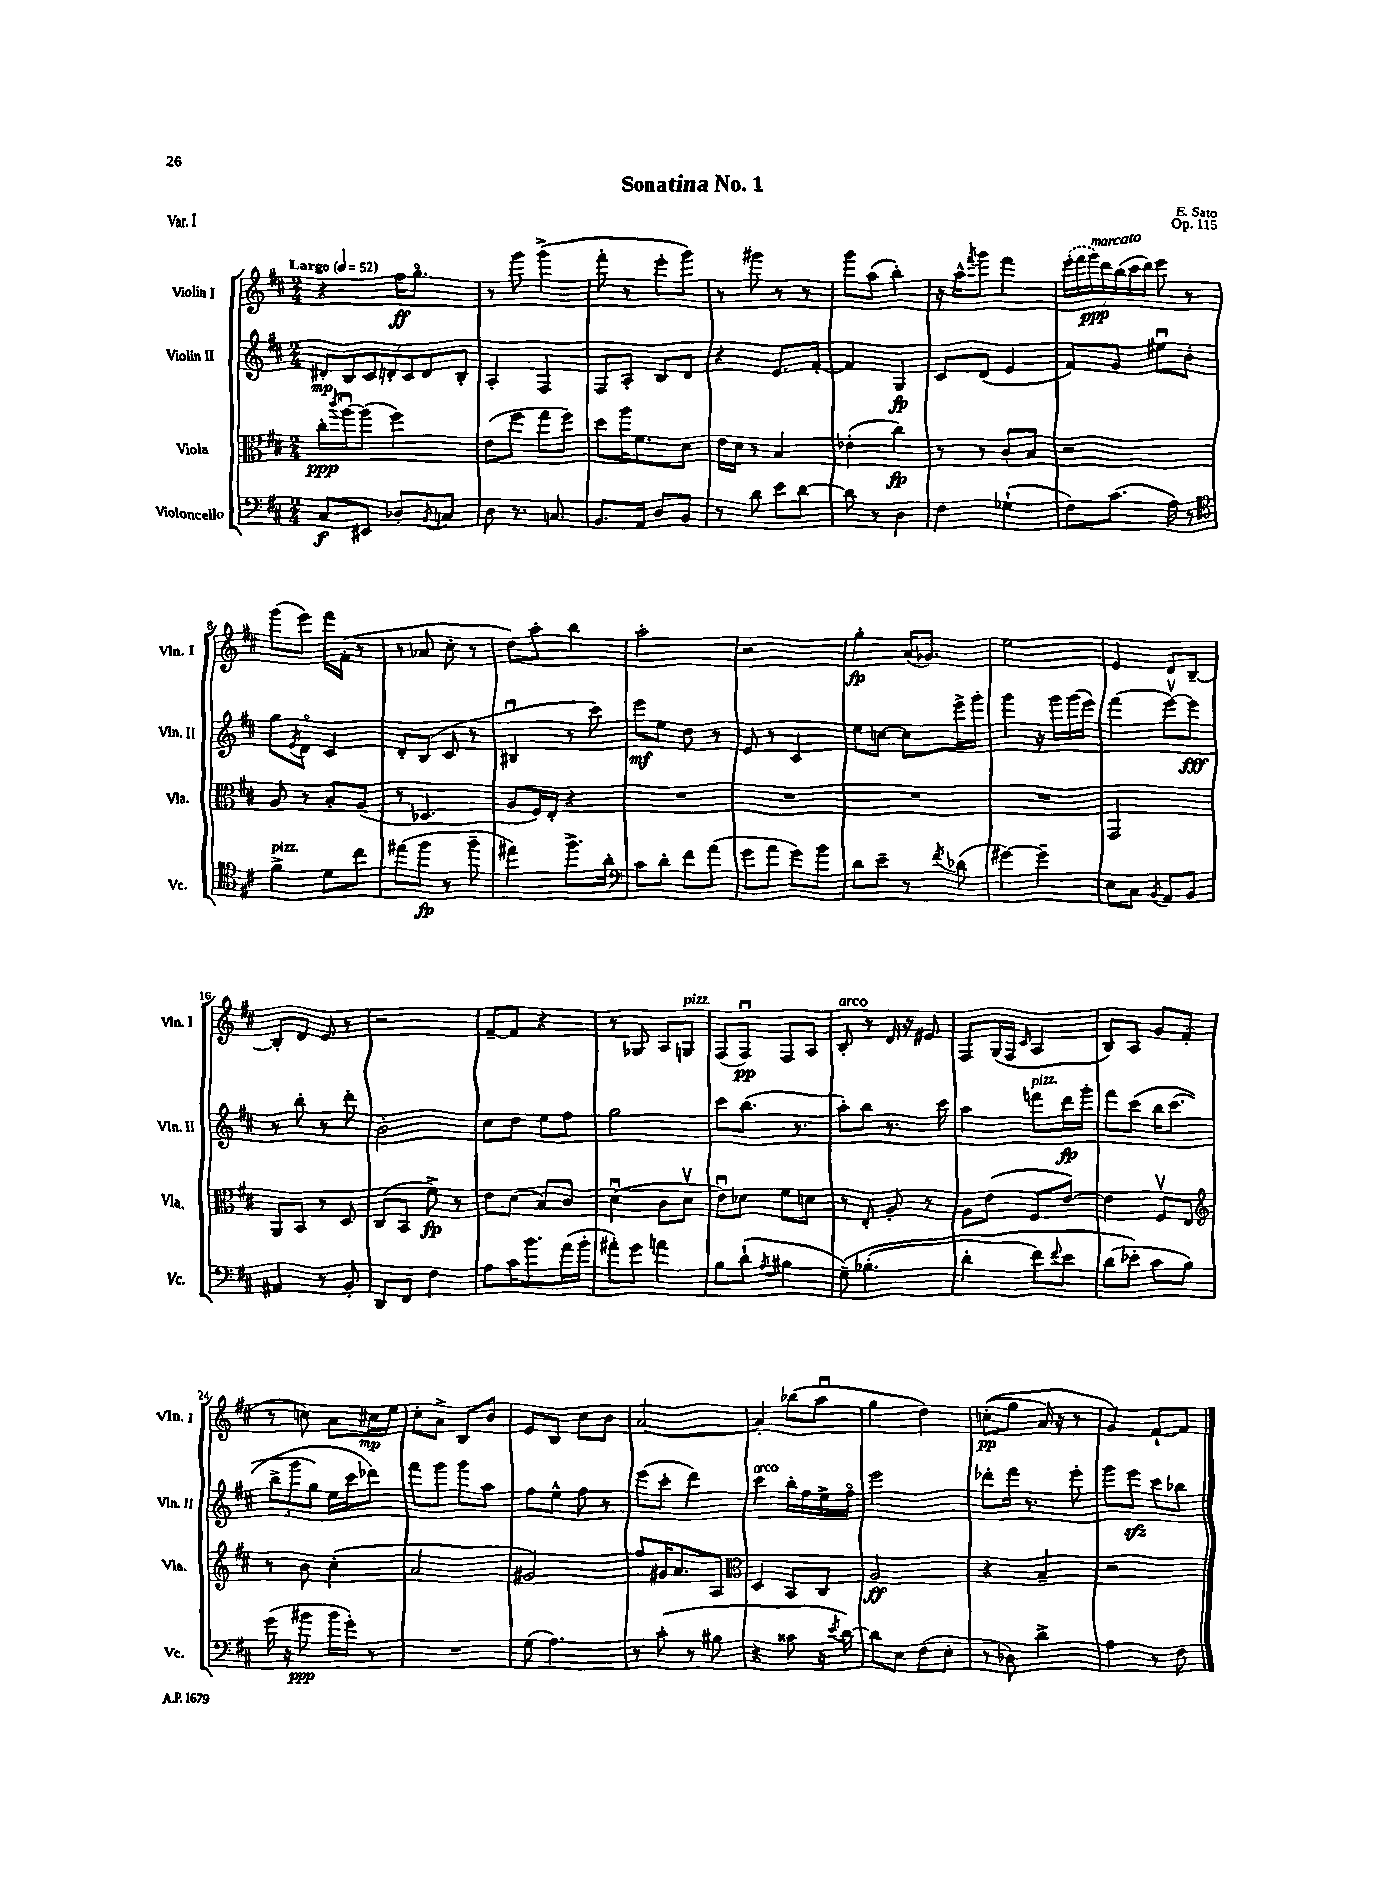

**kern	**kern	**kern	**kern
*staff4	*staff3	*staff2	*staff1
*clefF4	*clefC3	*clefG2	*clefG2
*k[f#c#]	*k[f#c#]	*k[f#c#]	*k[f#c#]
*M2/4	*M2/4	*M2/4	*M2/4
*MM52	*MM52	*MM52	*MM52
8C#/L	16cc#'\LL	14d#'/L	4r
.	8qccc#/	.	.
.	[16aau\J	.	.
.	.	14B/	.
8EE#/J	(8aa\]J	.	.
.	.	14c#/	.
.	.	14d'/	.
8D-'/L	4ff#\)	.	16ff#\LK
.	.	14c#/	.
.	.	.	8.ggo\J
.	.	14d/	.
8qBB/	.	.	.
8C/J	.	.	.
.	.	14B'/J	.
=	=	=	=
8D\	(8e\L	4A'/	8r
8.r	8ff#\J	.	8ggg\
.	8gg\L	4F#/	(4ggg^\
8.C/	.	.	.
.	8ff#\J)	.	.
=	=	=	=
8.BB/L	8dd\L	8F#/L	8fff#'\
.	16aa\K	8A'/J	8r
16AA/Jk	8.f#\	.	.
8D/L	.	8B/L	8eee'\L
8BB/J	8d\J	8d/J	8ggg\J)
=	=	=	=
8r	16e\LL	4r	8r
.	16d\JJ	.	.
8d\	8r	.	8ggg#\
8e\L	4B/	8.e/L	8r
[8d\J	.	.	8r
.	.	[16f#'/Jk	.
=	=	=	=
8d\]	(4e-'\	4f#/]	8ggg\L
8r	.	.	(8aa\J
4D\	4cc#\)	4G/	4bb'\)
=	=	=	=
4F#\	8r	8c#/L	16r
.	.	.	16aa^^\LK
.	.	.	8qfff#/
.	8r	(8d/J	8ggg\J
(4G-`\	8c#'/L	4e/	4fff#\
.	8B/J	.	.
=	=	=	=
8F#\L)	2r	8f#/L)	(28eee'\LL
.	.	.	28fff#\
.	.	.	28ggg\)
.	.	.	28ddd\
(8.c#\J	.	8g/J	.
.	.	.	(28bb\
.	.	.	28ccc#\
.	.	.	28ddd\JJ)
.	.	8ee#u\L	8eee\
16A\)	.	.	.
8r	.	8b'\J	8r
=	=	=	=
*clefC4	*	*	*
4f#^\	8A/	8gg\L	(8ggg\L
.	.	8qe/	.
.	8r	8do\J	8eee\J)
8d\L	8B'/L	4c#/	16fff#\LL
.	.	.	(16f#'\JJ
8cc#\J	(8A/J	.	8r
=	=	=	=
(8ee#\L	8r	8d'/L	8r
8ff#\J	4.D-/	(8B/J	8a-/
8r	.	8c#/	8cc#'\
8ff#~\	.	8r	8r
=	=	=	=
4ee#\)	8A/L	4B#u/	8dd\L)
.	16F#/L)	.	8aa'\J
.	16E'/JJ	.	.
8.ff#^\L	4r	8r	4bb\
.	.	8ccc#\)	.
16a'\Jk	.	.	.
=	=	=	=
*clefF4	*	*	*
8c#\L	2r	8eee\L	2aa'\
8d'\J	.	8ee\J	.
8f#\L	.	8dd\	.
(8a\J	.	8r	.
=	=	=	=
8g\L	2r	8e/	2r
8a\J	.	8r	.
8g\L)	.	4c#/	.
8b\J	.	.	.
=	=	=	=
8d\L	2r	8ee\L	4gg'\
8e~\J	.	[8cc\J	.
8r	.	8cc\]L	(16a/LK
.	.	.	8.g-/J)
8qf#/	.	.	.
(8d-\	.	16eee^\L	.
.	.	16ggg'\JJ	.
=	=	=	=
[4g#\)	2r	4ggg\	2ee\
4g#~\]	.	16r	.
.	.	16ggg\LL	.
.	.	(16ggg\	.
.	.	16eee\JJ)	.
=	=	=	=
8E\L	2GG/	(4fff#\	4e/
8C#\J	.	.	.
8qBB/	.	.	.
8AA/L	.	[8eeev\L)	8d/L
8BB/J	.	8eee\]J	[8B~/J
=	=	=	=
4AA#/	8AA/L	8r	8B'/]L
.	8BB/J	8bb'\	8d/J
8r	8r	8r	8e/
8BB'/	8D/	8ddd'\	8r
=	=	=	=
8DD/L	(8C#/L	2b'\	2r
8FF#/J	8BB/J	.	.
4F#\	8f#^\)	.	.
.	8r	.	.
=	=	=	=
8A\L	8e\L	8cc#\L	[8f#~/L
16c#\K	(8d\J	8dd\J	8f#/]J
8.b\	.	.	.
.	8B/L)	8ee\L	4r
(16a\L	8c#/J	8ff#\J	.
16b'\JJ	.	.	.
=	=	=	=
8a#'\L)	(4du\	2gg\	8r
8g\J	.	.	8G-/
4a\	8c#\L	.	8A/L
.	8dv\J	.	8G/J
=	=	=	=
8B\L	8eu\L)	8ccc#\L	(8F#/L
(8d`\J	8d-\J	(8.bb\J	8F#u/J)
8qA/	.	.	.
4B#\	8f#\L	.	8F#/L
.	.	8.r	.
.	8d\J	.	8A/J
=	=	=	=
&(8G~\)	8r	8aa'\L)	8B'/
(4.B-'\	8E'/	8bb\J	8r
.	8A'/	8.r	16d/
.	.	.	16r
.	8r	.	8e#/
.	.	16ccc#\	.
=	=	=	=
4d'\	8A\L	4aa\	8F#/L
.	(8e\J	.	(16G/L
.	.	.	16F#/JJ
.	.	.	16qqc#/
8f#\L)	8F#/L	8fff\L	4A/
8qqf#/	.	.	.
8e\J	[8e/J)	16ddd\L	.
.	.	16ggg'\JJ	.
=	=	=	=
(8d\L	4e\]	8fff#\L	8B/L)
8e-'\J&)	.	&(8ccc#\J	8A/J
8c#\L	8F#v/L	16bb\LK	8g/L
.	.	(8.ccc#\J	.
8B\J)	8E/J	.	(8f#'/J
=	=	=	=
*	*clefG2	*	*
(16g\	8r	12bb^\L	8r
16r	.	.	.
.	.	12ggg\	.
8b#\	8b\	.	8cc\)
.	.	12gg\J)	.
16b#\LL	(4cc#'\	16ee\LL	8a\L
16g'\JJ)	.	16ccc#\J	.
8r	.	8ddd-\J&)	16cc#\L
.	.	.	16ee\JJ
=	=	=	=
2r	2a/	8fff#\L	8cc#'\L
.	.	8ggg\J	8a^\J
.	.	8ggg\L	8B/L
.	.	8aa\J	8b/J
=	=	=	=
(8G\	2g#/)	8ff#\L	8e/L
4.A\)	.	8ee^^\J	8B/J
.	.	8ff#\	8cc#\L
.	.	8r	8b\J
=	=	=	=
8r	8ff#/L	(8eee\L	[2a/
(8c#'\	16g#/K	8ccc#'\J	.
.	8.a/	.	.
8r	.	4ddd\)	.
8B#\	8A/J	.	.
=	=	=	=
*	*clefC3	*	*
4r	4D/	4ccc#\	4a'/]
8c##\	8BB/L	16bb'\LL	(8bb-\L
.	.	16ff#\	.
16r	8C#/J	16ee^\	8aau\J
8qe/	.	.	.
[16d\)	.	16ff#o\JJ	.
=	=	=	=
8d\]L	2A/	2eee\	4gg\
8E\J	.	.	.
(8F#\L	.	.	4dd\)
8E'\J	.	.	.
=	=	=	=
8r	4r	8ddd-'\L	&((8cc'\L
8D-\)	.	16fff#\Jk	8gg\J
.	.	8.r	.
4d^\	4B~/	.	16a/)
.	.	.	16r
.	.	8eee'\	8r
=	=	=	=
4A\	2r	8ggg\L	4g/&)
.	.	8eee\J	.
8r	.	8ccc#\L	[8f#`/L
8F#\	.	8bb-\J	8f#/]J
==	==	==	==
*-	*-	*-	*-
